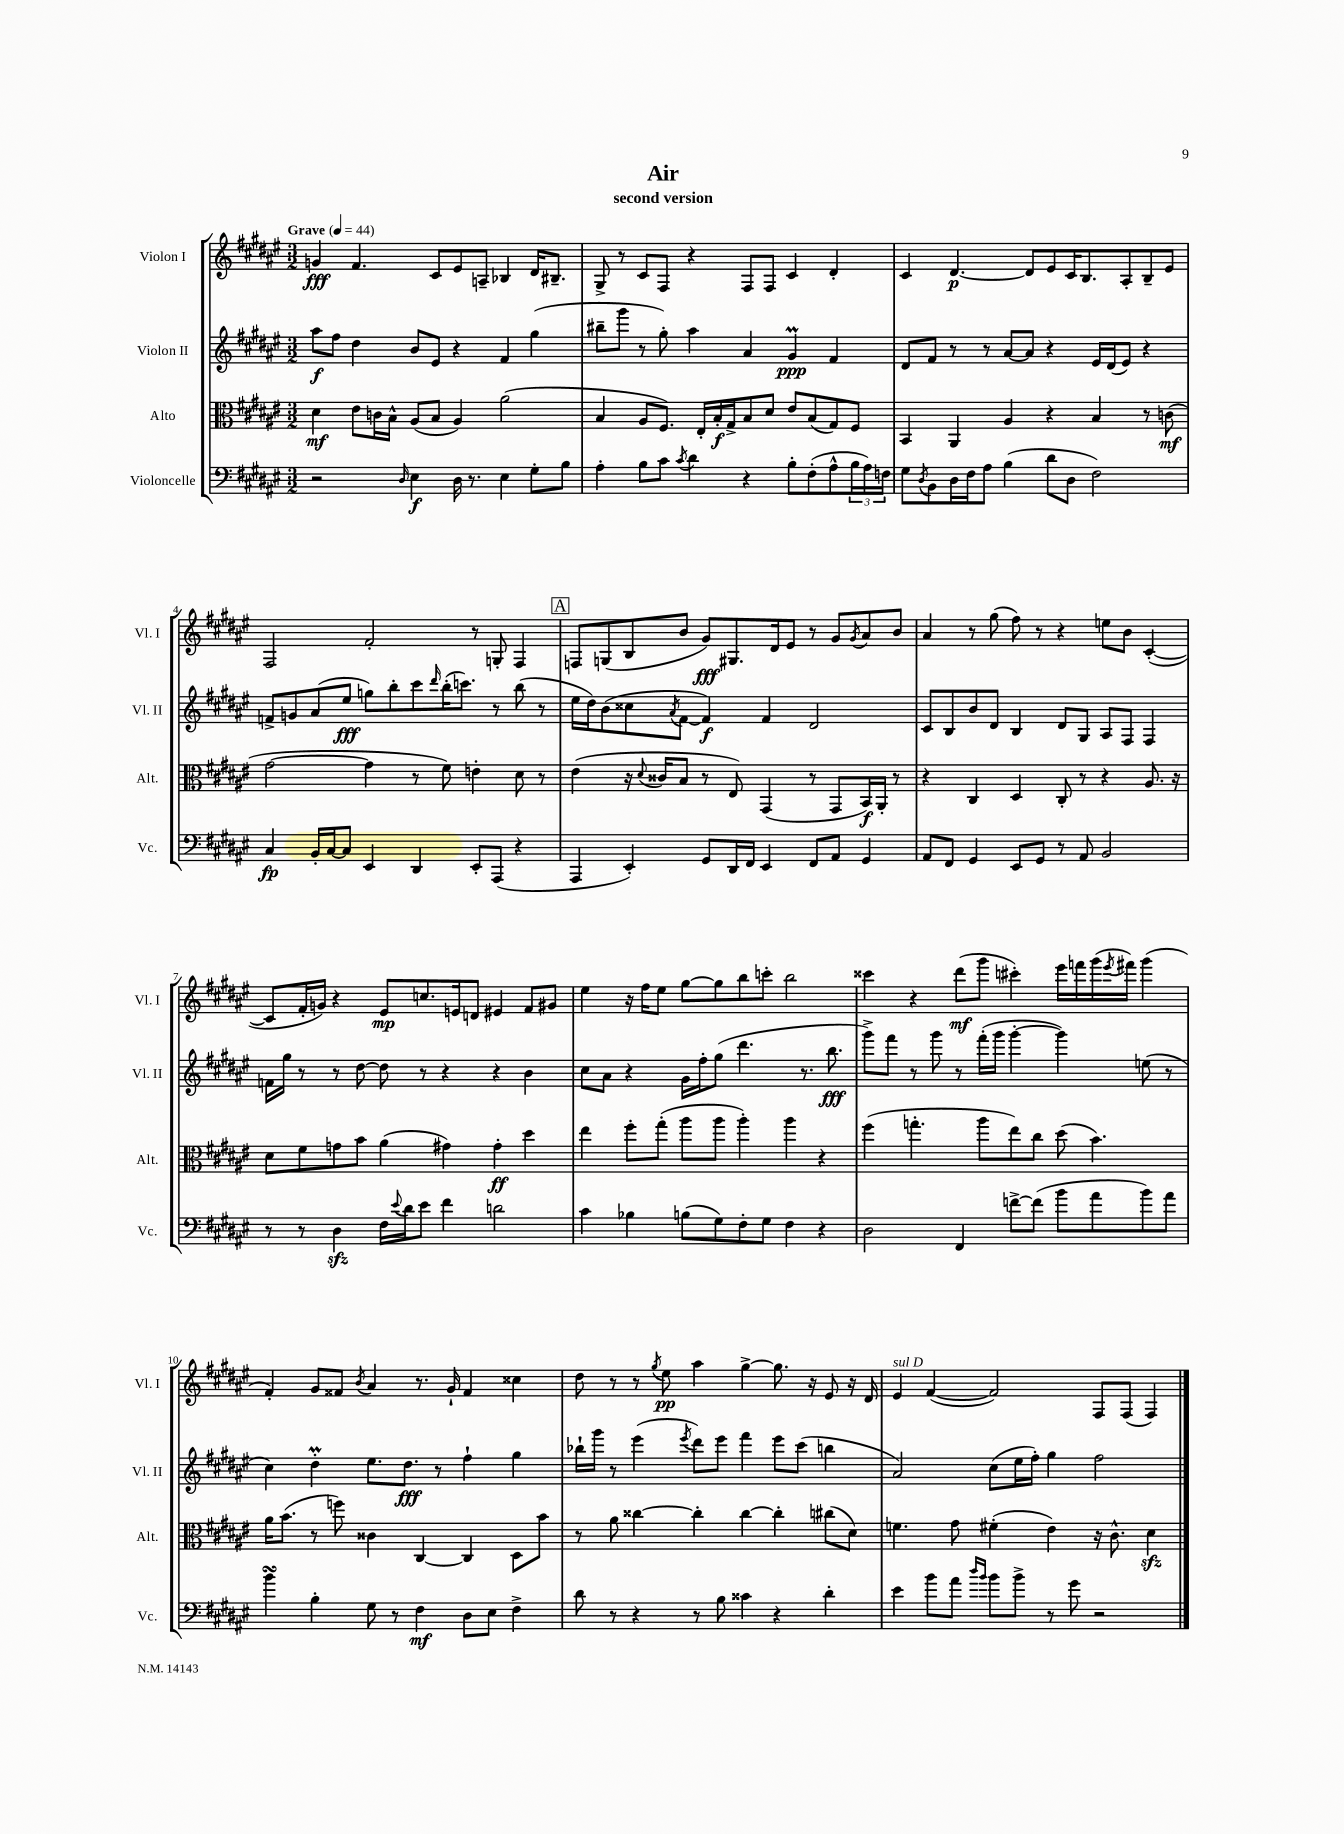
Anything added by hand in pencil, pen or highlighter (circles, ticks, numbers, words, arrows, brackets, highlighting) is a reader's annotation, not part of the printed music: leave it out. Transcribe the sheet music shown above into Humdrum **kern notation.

**kern	**kern	**kern	**kern
*staff4	*staff3	*staff2	*staff1
*clefF4	*clefC3	*clefG2	*clefG2
*k[f#c#g#d#a#e#]	*k[f#c#g#d#a#e#]	*k[f#c#g#d#a#e#]	*k[f#c#g#d#a#e#]
*M3/2	*M3/2	*M3/2	*M3/2
*MM44	*MM44	*MM44	*MM44
2r	4d#\	8aa#\L	4g/
.	.	8ff#\J	.
.	8e#\L	4dd#\	4.f#/
.	16c\L	.	.
.	16B^^\JJ	.	.
16qqD#/	.	.	.
4E#\	(8A#/L	8b/L	.
.	8B/J	8e#/J	8c#/L
16D#\	4A#/)	4r	8e#/
8.r	.	.	.
.	.	.	8A~/J
4E#\	(2a#\	4f#/	4B-/
8G#'\L	.	(4gg#\	16d#/LK
.	.	.	8.B#~/J
8B\J	.	.	.
=	=	=	=
4A#'\	4B/	8bb#~\L	8G#^/
.	.	8ggg#\J	8r
8B\L	8A#/L	8r	8c#/L
8c#\J	8.F#/J)	8gg#'\)	8F#/J
8qc#/	.	.	.
4d#\	.	4aa#\	4r
.	16E#'/LL	.	.
.	16B'/	.	.
.	16G#^/J	.	.
4r	8B/	4a#/	8F#/L
.	8d#/J	.	8F#/J
8B'\L	8e#/L	4g#/	4c#/
(8F#'\	(8B/	.	.
8A#^^\	8G#/)	4f#/	4d#'/
24B\L	8F#/J	.	.
24A#\)	.	.	.
24F\JJ	.	.	.
=	=	=	=
8G#\L	4BB/	8d#/L	4c#/
8qD#/	.	.	.
8BB\	.	8f#/J	.
16D#\L	4AA#/	8r	[4.d#/
16F#\J	.	.	.
8A#\J	.	8r	.
(4B\	4A#/	[8a#/L	.
.	.	8a#/]J	8d#/]L
8d#\L	4r	4r	8e#/
8D#\J	.	.	16c#/K
.	.	.	8.B/
2F#\)	4B/	16e#/LL	.
.	.	(16d#/J	.
.	.	8e#/J)	8A#'/
.	8r	4r	8B~/
.	(8c\	.	8e#/J
=	=	=	=
4C#/	[2g#\	8f^/L	2F#/
.	.	8g/	.
16BB'/LL	.	(8a#/	.
[16C#/J	.	.	.
8C#/]J	.	8ee#/J	.
4EE#/	4g#\]	8gg\L)	2f#'/
.	.	8bb'\	.
4DD#/	8r	8ccc#\	.
.	.	16qqddd#/	.
.	8f#\)	(16bb'\K	.
.	.	8.ccc\J)	.
8EE#'/L	4e'\	.	8r
(8AAA#/J	.	8r	8G'/
4r	8d#\	(8bb\	4F#/
.	8r	8r	.
=	=	=	=
4AAA#/	(4e#\	16ee#\LL	8F/L
.	.	16dd#\J)	.
.	.	(8b\	(8G/
4EE#'/)	16r	8cc##\	8B/
.	8qqd#/	.	.
.	16c##/LK	.	.
.	.	8qa#/	.
.	8B/J	[8f#\J	8b/J
8GG#/L	8r	4f#/])	8g#/L)
16DD#/L	8E#/)	.	8.G#/
16FF#/JJ	.	.	.
4EE#/	(4GG#/	4f#/	.
.	.	.	16d#/k
.	.	.	8e#/J
8FF#/L	8r	2d#/	8r
8AA#/J	8GG#/L	.	8g#/L
.	.	.	8qg#/
4GG#/	16BB/L)	.	8a#/
.	16AA#'/JJ	.	.
.	8r	.	8b/J
=	=	=	=
8AA#/L	4r	8c#/L	4a#/
8FF#/J	.	8B/	.
4GG#/	4C#/	8b/	8r
.	.	8d#/J	(8gg#\
8EE#/L	4D#/	4B/	8ff#\)
8GG#/J	.	.	8r
8r	8C#'/	8d#/L	4r
8AA#/	8r	8G#/J	.
2BB/	4r	8A#/L	8ee\L
.	.	8F#/J	8b\J
.	8.A#/	4F#/	([4c#'/
.	16r	.	.
=	=	=	=
8r	8d#\L	16f\LL	8c#/]L
.	.	16gg#\JJ	.
8r	8f#\	8r	16f#'/L
.	.	.	16g/JJ)
4D#\	8g\	8r	4r
.	8b\J	[8dd#\	.
16F#\LL	(4a#\	8dd#\]	8e#/L
8qqe#/	.	.	.
16d#\J	.	.	.
8e#\J	.	8r	8.cc/
4f#\	4g#\)	4r	.
.	.	.	16e/k
.	.	.	8d/J
2d\	4g#'\	4r	4e#/
.	4dd#\	4b\	8f#/L
.	.	.	8g#/J
=	=	=	=
4c#\	4ee#\	8cc#\L	4ee#\
.	.	8a#\J	.
4B-\	8ff#'\L	4r	16r
.	.	.	16ff#\LK
.	(8gg#'\J	.	8ee#\J
(8B\L	8aa#\L	16g#\LL	[8gg#\L
.	.	16ff#'\J	.
8G#\)	8aa#\J	(8gg#\J	8gg#\]
8F#'\	4aa#'\)	4.ddd#\	8bb\
8G#\J	.	.	8ccc'\J
4F#\	4aa#\	.	2bb\
.	.	8.r	.
4r	4r	.	.
.	.	8.bb\	.
=	=	=	=
2D#\	(4ff#\	8ggg#^\L)	4ccc##\
.	.	8fff#\J	.
.	4.gg'\	8r	4r
.	.	8ggg#\	.
4FF#/	.	8r	(8ddd#\L
.	8aa#\L	(16fff#'\LL	8ggg#\J
.	.	16ggg#\JJ	.
[8f^\L	8ee#\)	[4ggg#'\	4ccc#'\)
(8f\]J	8cc#\J	.	.
8b\L	(8dd#\	4ggg#\])	16eee#\LL
.	.	.	16fff\
8a#\	4.b\)	.	(16ggg#\
.	.	.	8qeee#/
.	.	.	16fff#\JJ)
8b\)	.	(8ee\	(4ggg#\
8a#\J	.	8r	.
=	=	=	=
4b\	16a#\LK	4cc#\)	4f#'/)
.	(8.b\J	.	.
4B'\	8r	4dd#'\	8g#/L
.	8ff\)	.	8f##/J
.	.	.	8qb/
8G#\	4c##\	8.ee#\L	4a#/
8r	.	.	.
.	.	8.dd#\J	.
4F#\	[4C#/	.	8.r
.	.	8r	.
.	.	.	16g#`/
8D#\L	4C#/]	4ff#`\	4f##/
8E#\J	.	.	.
4F#^\	8D#\L	4gg#\	4cc##\
.	8b\J	.	.
=	=	=	=
8d#\	8r	16bb-`\LL	8dd#\
.	.	16ggg#\JJ	.
8r	8a#\	8r	8r
4r	[4cc##\	(4eee#\	8r
.	.	.	8qgg#/
.	.	.	8ee#\
.	.	8qeee#/	.
8r	4cc##'\]	8ddd#\L)	4aa#\
8B\	.	8eee#\J	.
4c##\	[4cc##\	4fff#\	[4gg#^\
4r	4cc##'\]	8eee#\L	8.gg#\]
.	.	(8ccc#\J	.
.	.	.	16r
4d#'\	(8cc#\L	4bb\	8e#/
.	8d#\J)	.	16r
.	.	.	16d#/
=	=	=	=
4e#\	4.f\	2a#/)	4e#/
8b\L	.	.	([4f#/
8a#\J	8g#\	.	.
16qqdd#/LL	.	.	.
16qqb/JJ	.	.	.
8b\L	(4f#'\	(8cc#\L	2f#/])
8b^\J	.	16ee#\L	.
.	.	16ff#'\JJ)	.
8r	4e#\)	4gg#\	.
8g#\	.	.	.
2r	16r	2ff#\	8F#/L
.	8.c#^^\	.	.
.	.	.	(8F#/J
.	4d#\	.	4F#/)
==	==	==	==
*-	*-	*-	*-
